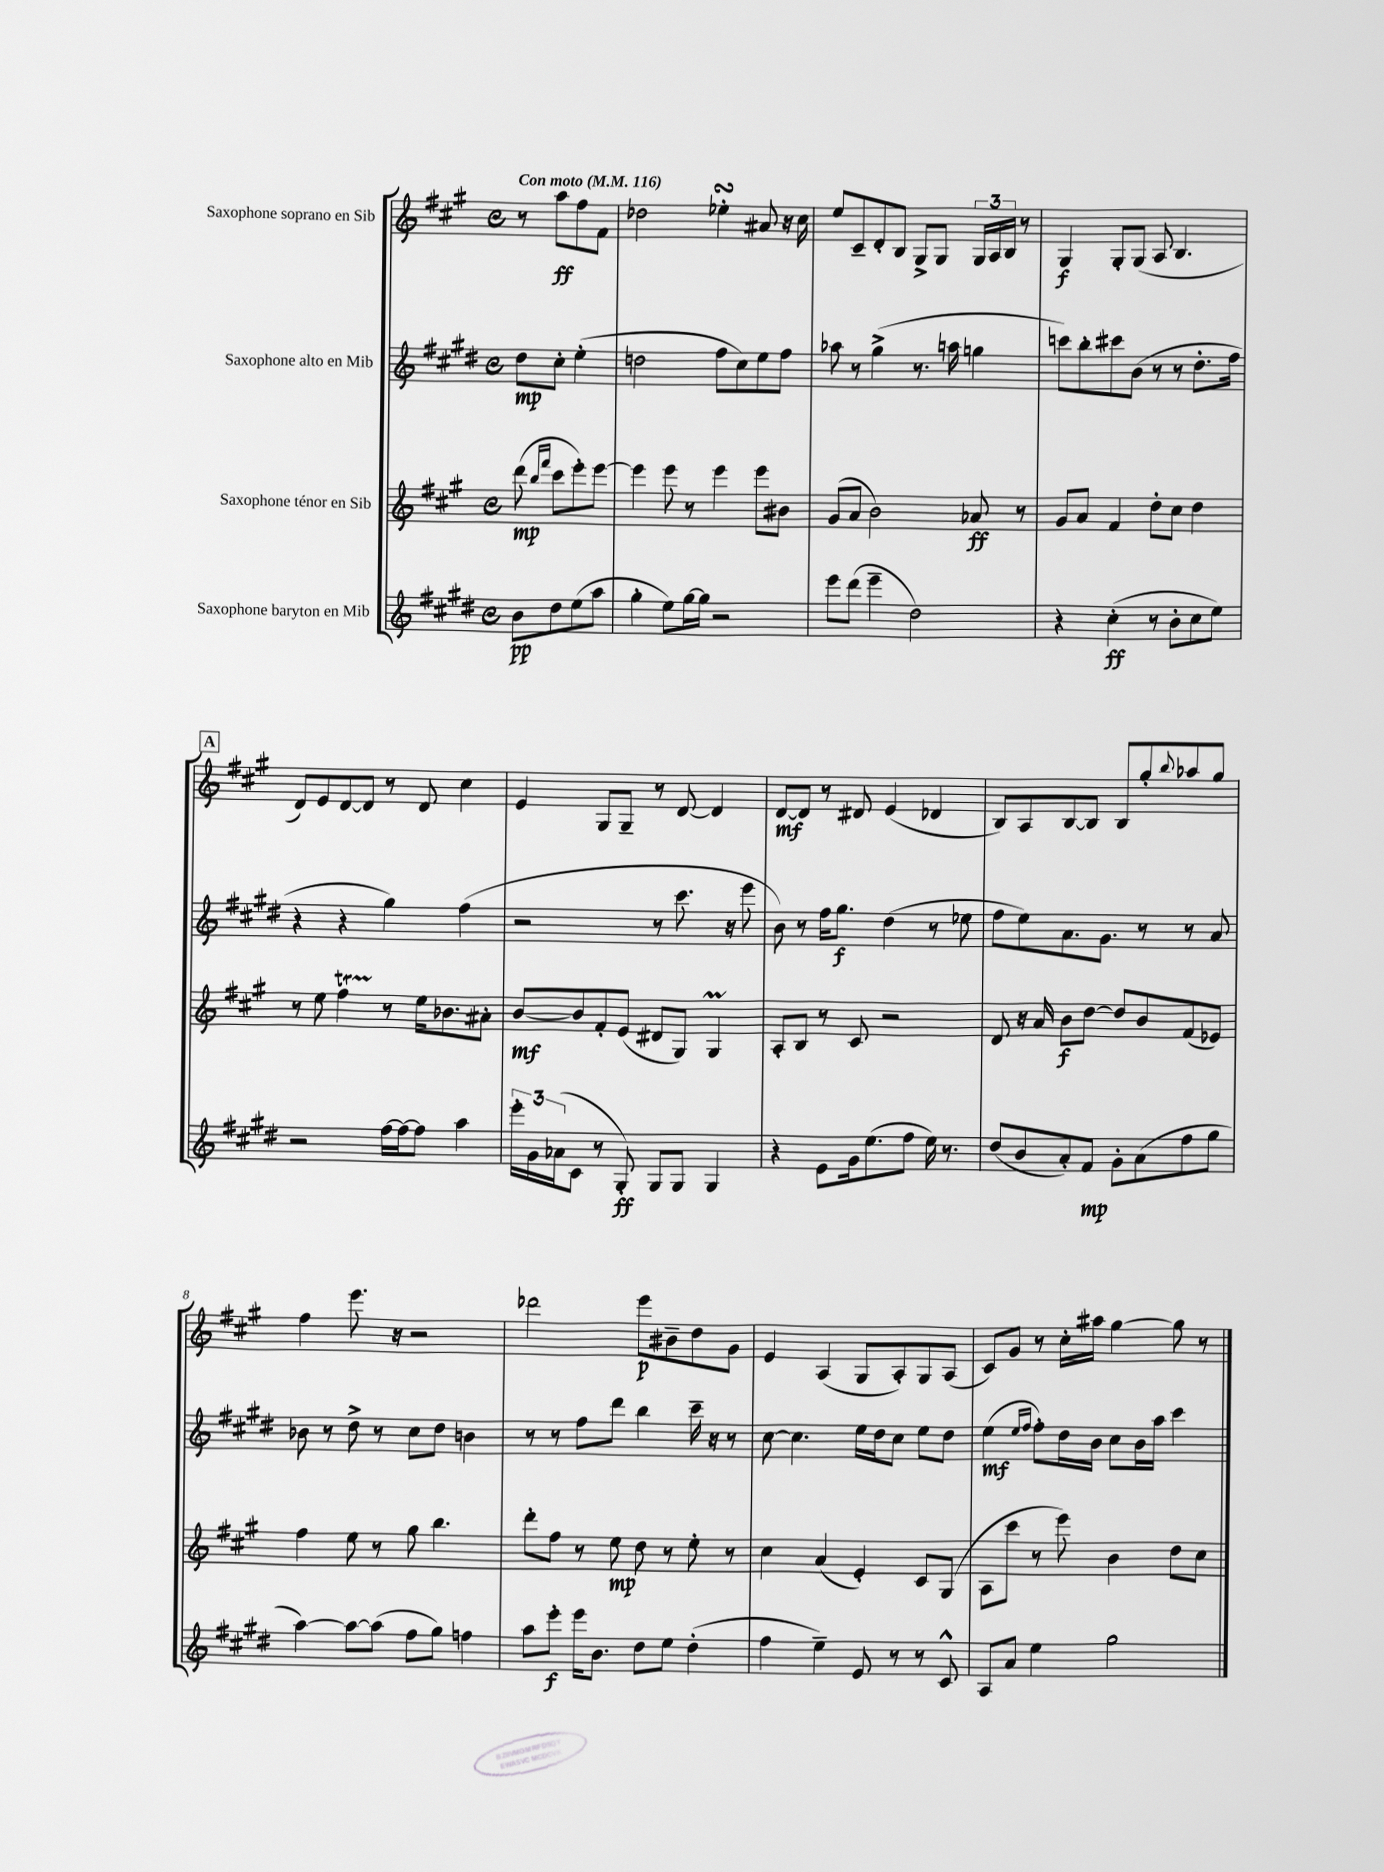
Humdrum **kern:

**kern	**dynam	**kern	**dynam	**kern	**dynam	**kern	**dynam
*part4	*part4	*part3	*part3	*part2	*part2	*part1	*part1
*staff4	*staff4	*staff3	*staff3	*staff2	*staff2	*staff1	*staff1
*I"Saxophone baryton en Mib	*	*I"Saxophone ténor en Sib	*	*I"Saxophone alto en Mib	*	*I"Saxophone soprano en Sib	*
*clefG2	*	*clefG2	*	*clefG2	*	*clefG2	*
*k[f#c#g#d#]	*	*k[f#c#g#]	*	*k[f#c#g#d#]	*	*k[f#c#g#]	*
*M4/4	*	*M4/4	*	*M4/4	*	*M4/4	*
*met(c)	*	*met(c)	*	*met(c)	*	*met(c)	*
*MM116	*	*MM116	*	*MM116	*	*MM116	*
=	=	=	=	=	=	=	=
!	!	!	!	!	!	!LO:TX:a:B:t=Con moto	!
8b\L	pp	(8ddd\	mp	8dd#\L	mp	8r	.
.	.	16qqbb/LL	.	.	.	.	.
.	.	16qqfff#/JJ	.	.	.	.	.
8dd#\	.	8ccc#\L	.	8cc#'\J	.	8aa\L	ff
(8ee\	.	8eee'\)	.	(4ee'\	.	8ff#\	.
8aa\J	.	[8eee\J	.	.	.	8f#\J	.
=1	=1	=1	=1	=1	=1	=1	=1
4gg#'\	.	4eee\]	.	2ddn\	.	2dd-X\	.
8ee\L)	.	8eee\	.	.	.	.	.
[16gg#\L	.	8r	.	.	.	.	.
16gg#\JJ]	.	.	.	.	.	.	.
2r	.	4eee\	.	8ff#\L	.	4ee-XsSSs'\	.
.	.	.	.	8cc#\)	.	.	.
.	.	8eee\L	.	8ee\	.	8a#X/	.
.	.	8b#X\J	.	8ff#\J	.	16r	.
.	.	.	.	.	.	16cc#\	.
=2	=2	=2	=2	=2	=2	=2	=2
8eee\L	.	(8g#/L	.	8aa-X\	.	8ee/L	.
(8ddd#\J	.	8a/J	.	8r	.	8c#~/	.
4eee~\	.	2b\)	.	(4gg#^\	.	8d'/	.
.	.	.	.	.	.	8B/J	.
2dd#\)	.	.	.	8.r	.	8G#^/L	.
.	.	.	.	.	.	8G#/J	.
.	.	.	.	16aan\	.	.	.
.	.	8a-X/	ff	4ggn\	.	24G#/LL	.
.	.	.	.	.	.	24A/	.
.	.	.	.	.	.	24B/JJ	.
.	.	8r	.	.	.	8r	.
=3	=3	=3	=3	=3	=3	=3	=3
4r	.	8g#/L	.	8cccn\L)	.	4G#/	f
.	.	8a/J	.	8bb'\	.	.	.
(4cc#'\	ff	4f#/	.	8ccc#X\	.	8G#'/L	.
.	.	.	.	(8b\J	.	(8G#/J	.
8r	.	8dd'\L	.	8r	.	8A/	.
8b'\L	.	8cc#\J	.	8r	.	4.B/	.
8cc#\	.	4dd\	.	8.dd#'\L	.	.	.
8ee\J)	.	.	.	.	.	.	.
.	.	.	.	16ff#\Jk	.	.	.
!!LO:LB:g=z
!!LO:REH:place=s1:t=A
=4	=4	=4	=4	=4	=4	=4	=4
2r	.	8r	.	4r	.	8d/L)	.
.	.	8ee\	.	.	.	8e/	.
.	.	4ff#T\	.	4r	.	[8d/	.
.	.	.	.	.	.	8d/J]	.
[16ff#\LL	.	8r	.	4gg#\)	.	8r	.
16ff#\J_	.	.	.	.	.	.	.
8ff#\J]	.	16ee\KL	.	.	.	8d/	.
.	.	8.b-X\	.	.	.	.	.
4aa\	.	.	.	(4ff#\	.	4cc#\	.
.	.	8a#X'\J	.	.	.	.	.
=5	=5	=5	=5	=5	=5	=5	=5
24eee'\LL	.	[8b/L	mf	2r	.	4e/	.
24g#\	.	.	.	.	.	.	.
(24a-X\J	.	.	.	.	.	.	.
8c#\J	.	8b/]	.	.	.	.	.
8r	.	8f#'/	.	.	.	8G#/L	.
8G#'/)	ff	(8e/J	.	.	.	8G#~/J	.
8G#/L	.	8d#X/L	.	8r	.	8r	.
8G#/J	.	8G#/J)	.	8.ccc#\	.	[8d/	.
4G#/	.	4G#m/	.	.	.	4d/]	.
.	.	.	.	16r	.	.	.
.	.	.	.	8eee\	.	.	.
=6	=6	=6	=6	=6	=6	=6	=6
4r	.	8A'/L	.	8b\)	.	[8d/L	mf
.	.	8B/J	.	8r	.	8d/J]	.
8e\L	.	8r	.	16ff#\KL	.	8r	.
.	.	.	.	8.gg#\J	f	.	.
16g#\k	.	8c#/	.	.	.	8d#X/	.
(8.ee\	.	.	.	.	.	.	.
.	.	2r	.	(4dd#\	.	(4e/	.
8ff#\J	.	.	.	.	.	.	.
16ee\)	.	.	.	8r	.	4d-X/	.
8.r	.	.	.	.	.	.	.
.	.	.	.	8ee-X\	.	.	.
=7	=7	=7	=7	=7	=7	=7	=7
(8dd#/L	.	8d/	.	8ff#\L	.	8B/L)	.
8b/	.	16r	.	8ee\)	.	8A/	.
.	.	16a/	.	.	.	.	.
8a'/)	.	8b\L	f	8.a\	.	[8B/	.
8f#/J	mp	[8dd\J	.	.	.	8B/J]	.
.	.	.	.	8.g#\J	.	.	.
8g#'\L	.	8dd/L]	.	.	.	8B/L	.
(8a\	.	8b/	.	8r	.	8gg#'/	.
.	.	.	.	.	.	8qqbb/	.
8ff#\	.	(8f#/	.	8r	.	8aa-X/	.
8gg#\J	.	8e-X/J)	.	8a/	.	8gg#/J	.
!!LO:LB:g=z
=8	=8	=8	=8	=8	=8	=8	=8
[4aa\)	.	4ff#\	.	8b-X\	.	4ff#\	.
.	.	.	.	8r	.	.	.
8aa\L_	.	8ee\	.	8dd#^\	.	8.eee\	.
(8aa\J]	.	8r	.	8r	.	.	.
.	.	.	.	.	.	16r	.
8ff#\L	.	8gg#\	.	8cc#\L	.	2r	.
8gg#\J)	.	4.bb\	.	8dd#\J	.	.	.
4ffn\	.	.	.	4bn\	.	.	.
=9	=9	=9	=9	=9	=9	=9	=9
8aa\L	.	8ddd'\L	.	8r	.	2ddd-X\	.
8eee'\J	f	8ff#\J	.	8r	.	.	.
16eee\KL	.	8r	.	8ff#\L	.	.	.
8.b\J	.	.	.	.	.	.	.
.	.	8ee\	mp	8ddd#\J	.	.	.
8dd#\L	.	8dd\	.	4bb\	.	8eee\L	p
8ee\J	.	8r	.	.	.	8b#X~\	.
(4dd#'\	.	8ee'\	.	16ccc#~\	.	8dd\	.
.	.	.	.	16r	.	.	.
.	.	8r	.	8r	.	8g#\J	.
=10	=10	=10	=10	=10	=10	=10	=10
4ff#\	.	4cc#\	.	[8cc#\	.	4e/	.
.	.	.	.	4.cc#\]	.	.	.
4ee~\)	.	(4a/	.	.	.	(4A/	.
8e/	.	4e'/)	.	16ee\LL	.	8G#/L	.
.	.	.	.	16dd#\J	.	.	.
8r	.	.	.	8cc#\J	.	8A'/)	.
8r	.	8c#/L	.	8ee\L	.	8G#/	.
8c#^^/	.	(8G#/J	.	8dd#\J	.	(8A/J	.
=11	=11	=11	=11	=11	=11	=11	=11
8A/L	.	8A\L	.	(4ee\	mf	8c#/L)	.
8a/J	.	8ccc#\J	.	.	.	8g#/J	.
.	.	.	.	16qqee/LL	.	.	.
.	.	.	.	16qqff#/JJ	.	.	.
4ee\	.	8r	.	8ff#'\L)	.	8r	.
.	.	8eee\)	.	16dd#\L	.	16cc#'\LL	.
.	.	.	.	16b\JJ	.	16aa#X\JJ	.
2gg#\	.	4b\	.	8cc#\L	.	[4gg#\	.
.	.	.	.	16b\L	.	.	.
.	.	.	.	16aa\JJ	.	.	.
.	.	8dd\L	.	4ccc#\	.	8gg#\]	.
.	.	8cc#\J	.	.	.	8r	.
==	==	==	==	==	==	==	==
*-	*-	*-	*-	*-	*-	*-	*-
